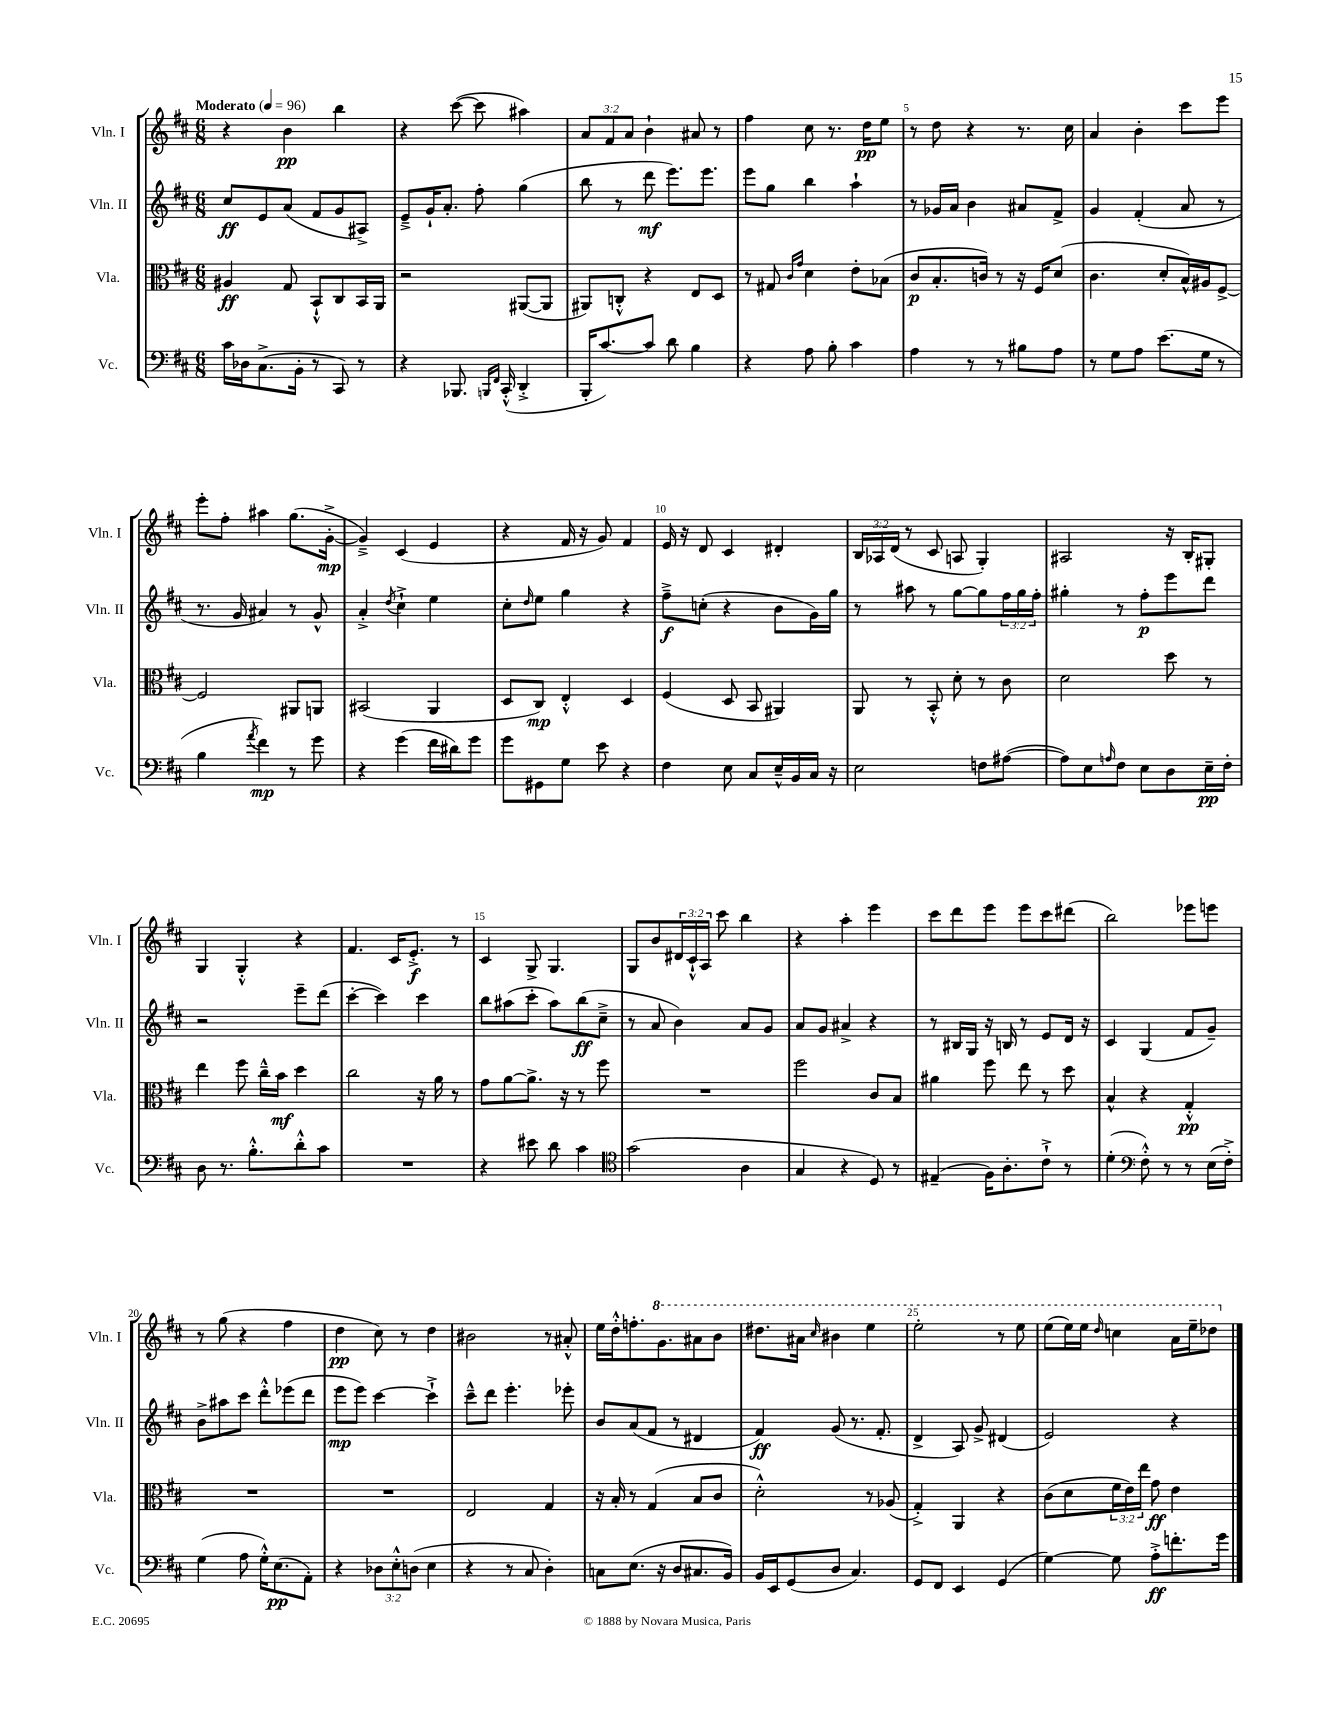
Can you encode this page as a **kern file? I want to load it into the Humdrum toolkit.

**kern	**kern	**kern	**kern
*staff4	*staff3	*staff2	*staff1
*clefF4	*clefC3	*clefG2	*clefG2
*k[f#c#]	*k[f#c#]	*k[f#c#]	*k[f#c#]
*M6/8	*M6/8	*M6/8	*M6/8
*MM96	*MM96	*MM96	*MM96
16c#	4A#	8cc#	4r
16D-	.	.	.
(8.C#^	.	8e	.
.	8G	(8a	4b
16BB'	.	.	.
8r	8BB`^^	8f#	.
8CC#)	8C#	8g	4bb
8r	16BB	8A#^)	.
.	16AA	.	.
=	=	=	=
4r	2r	8e~^	4r
.	.	16g`	.
.	.	8.a'	.
8.BBB-	.	.	([8ccc#
.	.	8ff#'	8ccc#]
16qqBBB	.	.	.
16qqFF#	.	.	.
(16CC#'^^	.	.	.
4DD'^	([8AA#	(4gg	4aa#)
.	8AA#]	.	.
=	=	=	=
16BBB'	8AA#)	8bb	12a
[8.c#)	.	.	.
.	.	.	12f#
.	8C'^^	8r	.
.	.	.	12a
8c#]	4r	8ddd	4b`
8d	.	8.eee)	.
4B	8E	.	8a#
.	.	8.eee	.
.	8D	.	8r
=	=	=	=
4r	8r	8eee	4ff#
.	8G#	8gg	.
.	16qqc#	.	.
.	16qqg	.	.
8A	4d	4bb	8cc#
8B'	.	.	8.r
4c#	8e'	4aa`	.
.	.	.	16dd
.	(8B-	.	8ee
=	=	=	=
4A	8c#	8r	8r
.	8.B'	16g-	8dd
.	.	16a	.
8r	.	4b	4r
.	16c)	.	.
8r	8r	.	.
8B#	16r	8a#	8.r
.	16F#	.	.
8A	(8d	8f#^	.
.	.	.	16cc#
=	=	=	=
8r	4.c#	4g	4a
8G	.	.	.
8A	.	(4f#'	4b'
(8.e	8d'	.	.
.	16B^^)	8a	8ccc#
16G	16A#	.	.
8r	[8F#^	8r	8eee
=	=	=	=
4B	2F#]	8.r	8eee'
.	.	.	8ff#'
.	.	16g	.
8qa	.	.	.
4f#)	.	4a#)	4aa#
8r	8AA#	8r	(8.gg
8g	8AA	8g^^	.
.	.	.	[16g'^
=	=	=	=
4r	(2BB#	4a'^	4g~^])
.	.	8qdd	.
(4g	.	4cc#`^	(4c#
16f#	4AA	4ee	4e
16d#)	.	.	.
8g	.	.	.
=	=	=	=
8g	8D	8cc#'	4r
.	.	16qqdd	.
8GG#	8C#)	8ee	.
8G	4E'^^	4gg	16f#
.	.	.	16r
8e	.	.	8g)
4r	4D	4r	4f#
=	=	=	=
4F#	(4F#	8ff#~^	16e
.	.	.	16r
.	.	(8cc'	8d
8E	8D	4r	4c#
8C#	8BB	.	.
16E~^^	4AA#)	8b	4d#'
16BB	.	.	.
16C#	.	16g)	.
16r	.	16gg	.
=	=	=	=
2E	8AA	8r	24B
.	.	.	24A-
.	.	.	(24d
.	8r	8aa#	8r
.	8BB'^^	8r	8c#
.	8d'	[8gg	8A
8F	8r	8gg]	4G')
([8A#	8c#	24ff#	.
.	.	24gg	.
.	.	24ff#'	.
=	=	=	=
8A#])	2d	4gg#'	2A#
8E	.	.	.
16qqA	.	.	.
8F#	.	8r	.
8E	.	8ff#'	.
8D	8dd	8eee	16r
.	.	.	16B'
16E~	8r	8ddd	8G#'
16F#'	.	.	.
=	=	=	=
8D	4ee	2r	4G
8.r	.	.	.
.	8ff#	.	4G'^^
8.B'^^	.	.	.
.	16cc#~^^	.	.
.	16b	.	.
8d'^^	4dd	8eee~	4r
8c#	.	(8ddd	.
=	=	=	=
2.r	2cc#	[4ccc#'	4.f#
.	.	4ccc#])	.
.	.	.	16c#
.	.	.	8.e'^
.	16r	4ccc#	.
.	16a	.	.
.	8r	.	8r
=	=	=	=
4r	8g	8bb	4c#
.	[8a	(8aa#	.
8e#	8.a^]	8ccc#'	8G^
8d	.	8aa#)	4.G
.	16r	.	.
4c#	8r	(8bb	.
.	8ff#	8cc#~^	.
=	=	=	=
*clefC4	*	*	*
(2g	2.r	8r	8G
.	.	8a	8b
.	.	4b)	24d#
.	.	.	24c#`^^
.	.	.	24A
.	.	.	8ccc#
4A	.	8a	4bb
.	.	8g	.
=	=	=	=
4G	2ff#	8a	4r
.	.	8g	.
4r	.	4a#^	4aa'
8D)	8c#	4r	4eee
8r	8B	.	.
=	=	=	=
(4E#~	4a#	8r	8ccc#
.	.	16B#	8ddd
.	.	16G	.
16F#)	8ff#	16r	8eee
8.A'	.	16B	.
.	8ee	8r	8eee
8c#`^	8r	8e	8ccc#
8r	8dd	16d	(8ddd#
.	.	16r	.
=	=	=	=
(4d'	4B^^	4c#	2bb)
*clefF4	*	*	*
8F#'^^)	4r	(4G	.
8r	.	.	.
8r	4G'^^	8f#	8eee-
(16E	.	8g~)	8eee
16F#'^)	.	.	.
=	=	=	=
(4G	2.r	8b^	8r
.	.	8aa#	(8gg
8A	.	8ccc#	4r
16G'^^)	.	8ddd'^^	.
(8.E	.	.	.
.	.	(8eee-	4ff#
8AA')	.	8ddd	.
=	=	=	=
4r	2.r	8eee	4dd
.	.	8eee)	.
12D-	.	[4ccc#	8cc#)
12E'^^	.	.	.
.	.	.	8r
(12D	.	.	.
4E	.	4ccc#`^]	4dd
=	=	=	=
4r	2E	8ccc#~^^	2b#
.	.	8ddd	.
8r	.	4.eee'	.
8C#	.	.	.
4D')	4G	.	8r
.	.	8eee-'	8a#'^^
=	=	=	=
8C	16r	8b	16ee
.	16B'	.	16dd'^^
(8.E	8r	(8a	8.ff'
.	(4G	8f#	.
16r	.	.	8.gg
8D	.	8r	.
8.C#	8B	4d#	8aa#
.	8c#	.	8bb
16BB)	.	.	.
=	=	=	=
16BB	2d'^^)	4f#)	8.ddd#
16EE	.	.	.
(8GG	.	.	.
.	.	.	16aa#
.	.	.	16qqccc#
8D	.	(8g	4bb#
4.C#)	.	8.r	.
.	8r	.	4eee
.	.	8.f#'	.
.	(8A-	.	.
=	=	=	=
8GG	4G'^)	4d^	2eee'
8FF#	.	.	.
4EE	4AA	8A)	.
.	.	8g^	.
(4GG	4r	(4d#	8r
.	.	.	8eee
=	=	=	=
[4G)	(8c#	2e)	(8eee
.	8d	.	16eee)
.	.	.	16eee
.	.	.	16qqddd
8G]	24f#	.	4ccc
.	24e)	.	.
.	24ee	.	.
8A'^	8g	.	.
8.f'	4e	4r	16aa
.	.	.	16eee~
.	.	.	8ddd-
16g	.	.	.
==	==	==	==
*-	*-	*-	*-
